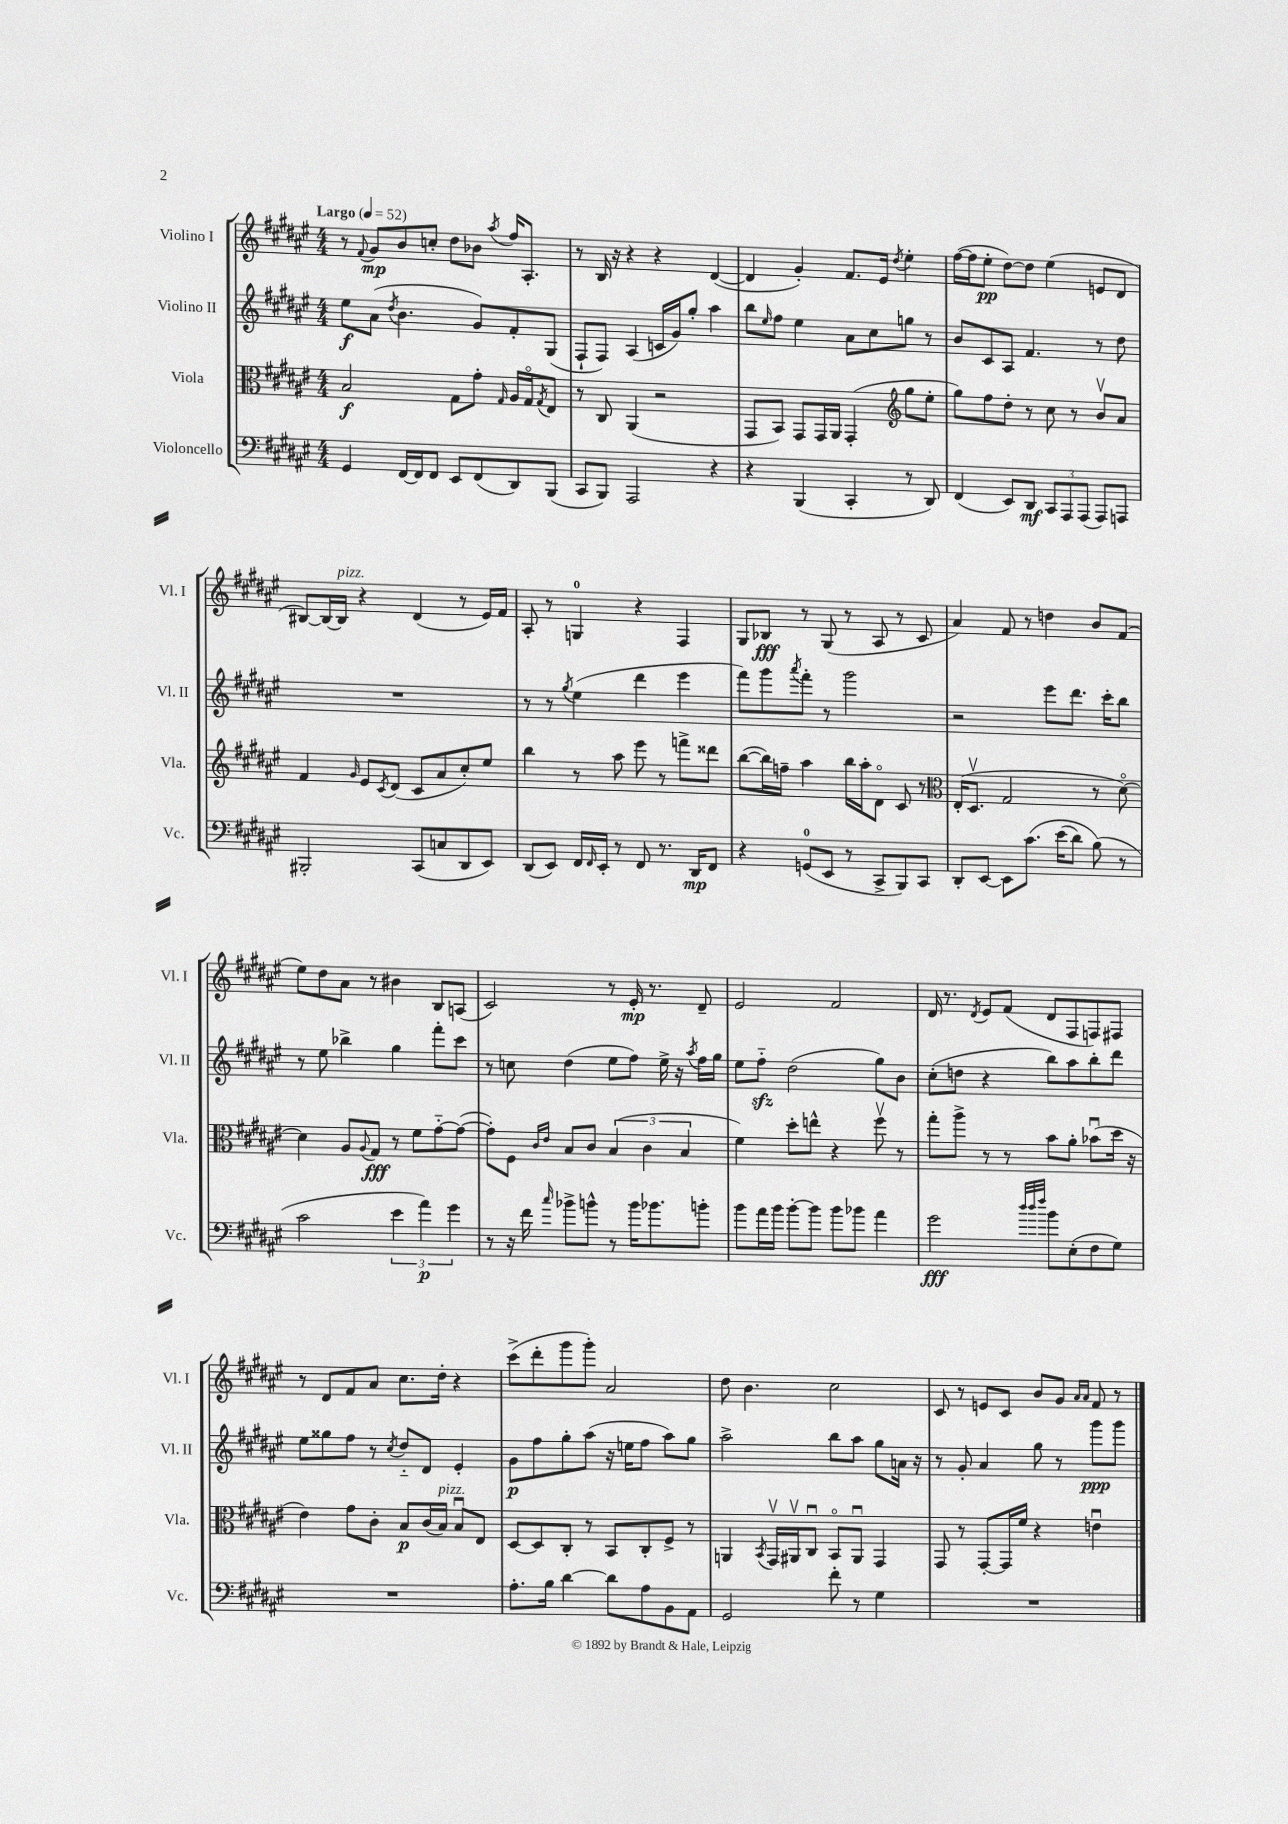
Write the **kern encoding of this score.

**kern	**kern	**kern	**kern
*staff4	*staff3	*staff2	*staff1
*clefF4	*clefC3	*clefG2	*clefG2
*k[f#c#g#d#a#e#]	*k[f#c#g#d#a#e#]	*k[f#c#g#d#a#e#]	*k[f#c#g#d#a#e#]
*M4/4	*M4/4	*M4/4	*M4/4
*MM52	*MM52	*MM52	*MM52
4GG#	2B	8ee#	8r
.	.	.	8qqf#
.	.	(8a#	8g#
.	.	8qdd#	.
[16FF#	.	4.b	8b
16FF#]	.	.	.
8FF#	.	.	8cc'
8EE#	8G#	.	8dd#
(8FF#	8g#'	8g#)	8b-
.	16qqG#	.	8qaa#
8DD#)	16A#	8f#'	16ff#
.	16G#o	.	8.A#'
.	8qG#	.	.
(8BBB	8E#	(8G#	.
=	=	=	=
8CC#	8r	8F#`	8r
8BBB)	8C#	8F#)	16B
.	.	.	16r
2AAA#	(4AA#	(4A#	4r
.	2r	16c	4r
.	.	16g#)	.
.	.	8gg#'	.
4r	.	4aa#	([4d#
=	=	=	=
4r	8GG#	8bb	4d#]
.	.	16qqee#	.
.	8BB)	8ff#	.
(4BBB	8GG#	4ee#	4g#')
.	16GG#	.	.
.	16AA#	.	.
4CC#'	(4GG#'	8a#	8.f#
.	.	8cc#	.
.	.	.	16e#
*	*clefG2	*	*
.	.	.	8qdd#
8r	8gg#	8gg	4ee#'
8DD#)	8ee#'	8r	.
=	=	=	=
(4FF#	8gg#)	8b	([16ff#
.	.	.	16ff#]
.	8ff#	8c#	8ee#'
8EE#)	8dd#'	8A#	[8dd#)
8DD#	8r	4.f#	8dd#]
12CC#	8cc#	.	(4ee#
12AAA#	.	.	.
.	8r	.	.
(12AAA#	.	.	.
8AAA#)	8bv	8r	8e
8AAA	8a#	8dd#	8d#
=	=	=	=
2BBB#'	4f#	1r	[8B#)
.	.	.	16B#_
.	.	.	16B#]
.	16qqg#	.	.
.	8e#	.	4r
.	8qc#	.	.
.	(8d#	.	.
(8CC#	8c#	.	(4d#
8C	8a#	.	.
8DD#	8cc#')	.	8r
8EE#)	8ee#	.	16e#)
.	.	.	16f#
=	=	=	=
(8DD#	4bb	8r	8A#'
8EE#)	.	8r	8r
.	.	8qgg#	.
16FF#	8r	(4ee#	4G
16qqFF#	.	.	.
16EE#'	.	.	.
8r	8aa#	.	.
8FF#	8eee#	4ddd#	4r
8.r	8r	.	.
.	8fff^	4eee#	4F#
16DD#	.	.	.
8FF#	8ddd##	.	.
=	=	=	=
4r	([8bb	8fff#)	8G#
.	16bb])	8ggg#	8B-
.	16ff~	.	.
.	.	8qaaa#	.
(8GG	4aa#	8fff#'	8r
8EE#	.	8r	(8G#
8r	16bb	2ggg#	8r
.	16aa#'	.	.
8CC#^	8d#o	.	8A#
8BBB)	8c#	.	8r
8CC#	8r	.	8c#
=	=	=	=
*	*clefC3	*	*
8DD#'	(16E#'	2r	4a#)
.	8.D#v	.	.
[8EE#	.	.	.
8EE#]	2G#	.	8f#
&(8.c#	.	.	8r
.	.	8eee#	4dd
(16e#	.	.	.
8d#)	.	8.ddd#	.
(8B&)	8r	.	8b
.	.	16ccc#'	.
8r	[8d#o)	8bb	(8f#
=	=	=	=
2c#	4d#]	8r	8ee#)
.	.	8ee#	8dd#
.	8A#	4bb-^	8a#
.	8qqA#	.	.
.	8G#	.	8r
6e#	8r	4gg#	4b#
.	8f#	.	.
6a#)	.	.	.
.	[8g#'~	8fff#'	8B
6g#	.	.	.
.	(8g#_	8ccc#	(8A
=	=	=	=
8r	8g#'])	8r	2c#)
16r	8F#	8cc	.
16f#	.	.	.
.	16qqc#	.	.
16qqcc#	16qqe#	.	.
8b-^	8B	(4dd#	.
8b^^	8c#	.	.
8r	(6B	8ee#	8r
16b	.	8ff#)	16e#'
.	6c#	.	.
8.b-	.	.	8.r
.	.	16ee#^	.
.	.	16r	.
.	6B	.	.
.	.	8qaa#	.
8b'	.	16ff#	8d#~
.	.	16gg#	.
=	=	=	=
8b	4f#)	8ee#	2e#
16a#	.	8ff#'~	.
16b	.	.	.
[8b'	8dd#'	(2dd#	.
8b]	8ee^^	.	.
8b	4r	.	2f#
8b-	.	.	.
4a#	8ff#v	8gg#)	.
.	8r	8b	.
=	=	=	=
2g#	8gg#'	(8cc#'	16d#
.	.	.	8.r
.	8aa#^	8dd	.
.	.	.	8qd#
.	8r	4r	8e#
.	8r	.	(8f#
32qqdd#	.	.	.
32qqdd#	.	.	.
32qqff#	.	.	.
8b	8b	8bb)	8d#
(8E#'	8a#'	8aa#	8F#
8F#	(8b-u	8bb'	8F)
8G#)	16dd#	8ddd#	8F#
.	16r	.	.
=	=	=	=
1r	4e#)	8ee#	8r
.	.	8gg##	8d#
.	8g#	8ff#	8f#
.	8c#'	8r	8a#
.	.	8qcc#	.
.	8B	8dd#'~	8.cc#
.	(16c#	8d#	.
.	16B)	.	16dd#'
.	8Bu	4e#'	4r
.	8E#	.	.
=	=	=	=
8.A#'	[8D#	8g#	(8ccc#^
.	8D#]	8ff#	8ddd#'
16B	.	.	.
[4d#	8C#'	8gg#'	8ggg#
.	8r	(8aa#	8ggg#')
8d#]	8BB	16r	2a#
.	.	16ee	.
8A#	8C#'	8ff#	.
8BB	8F#^	8aa#)	.
8AA#	8r	8gg#	.
=	=	=	=
2GG#	4AA	2aa#^	8dd#
.	.	.	4.b
.	8qBB	.	.
.	16GG#v	.	.
.	16AA#v	.	.
.	8C#u	.	.
8f#'	8BBo	8bb	2cc#
8r	8AA#u	8aa#	.
4G#	4GG#	8gg#	.
.	.	16a	.
.	.	16r	.
=	=	=	=
1r	8GG#	8r	8c#
.	8r	8g#'	8r
.	[8GG#'	4a#	8e
.	16GG#]	.	8c#
.	16f#	.	.
.	4r	8gg#	8b
.	.	8r	8g#
.	.	.	16qqa#
.	.	.	16qqa#
.	4eu	8ggg#	8f#
.	.	8ggg#	8r
==	==	==	==
*-	*-	*-	*-
